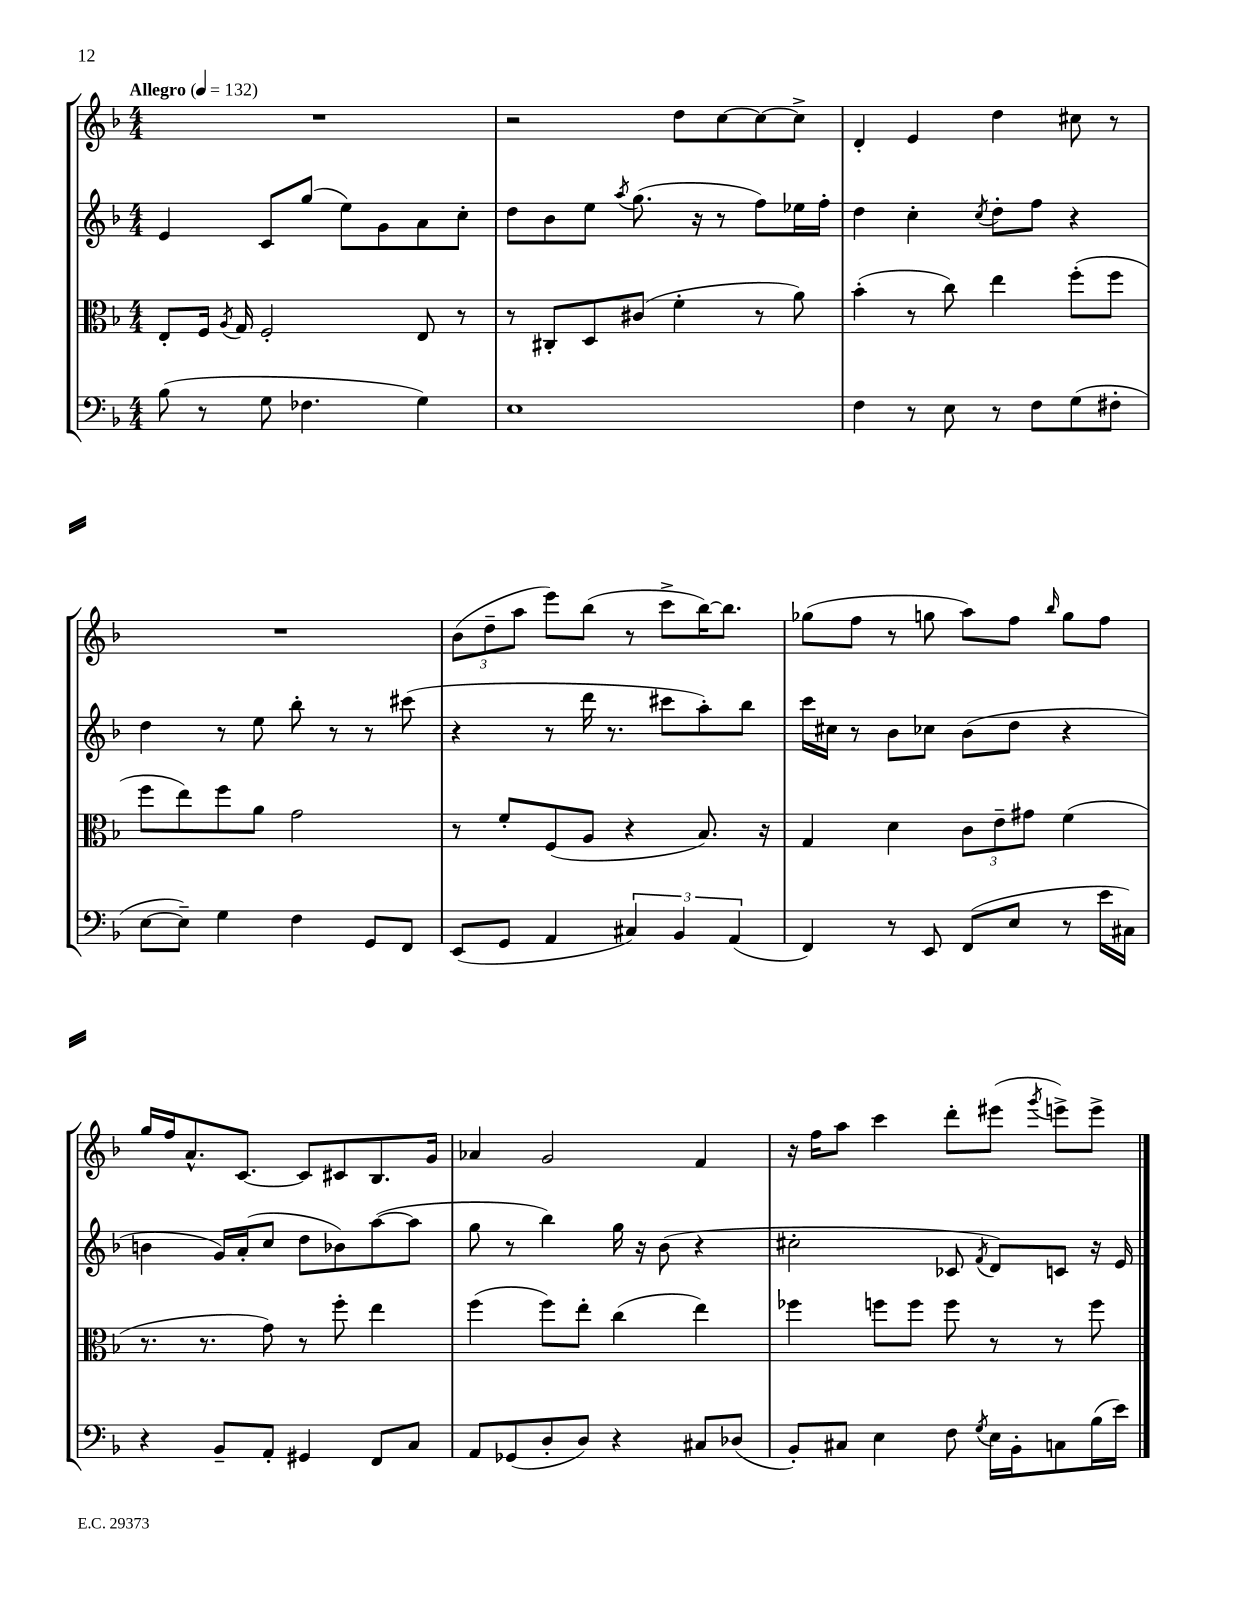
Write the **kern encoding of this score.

**kern	**kern	**kern	**kern
*staff4	*staff3	*staff2	*staff1
*clefF4	*clefC3	*clefG2	*clefG2
*k[b-]	*k[b-]	*k[b-]	*k[b-]
*M4/4	*M4/4	*M4/4	*M4/4
*MM132	*MM132	*MM132	*MM132
(8B-	8E'	4e	1r
8r	16F	.	.
.	8qA	.	.
.	16G	.	.
8G	2F'	8c	.
4.F-	.	(8gg	.
.	.	8ee)	.
.	.	8g	.
4G)	8E	8a	.
.	8r	8cc'	.
=	=	=	=
1E	8r	8dd	2r
.	8C#'	8b-	.
.	8D	8ee	.
.	.	8qaa	.
.	(8c#	(8.gg	.
.	4f'	.	8dd
.	.	16r	.
.	.	8r	[8cc
.	8r	8ff)	8cc_
.	8a)	16ee-	8cc^]
.	.	16ff'	.
=	=	=	=
4F	(4b-'	4dd	4d'
8r	8r	4cc'	4e
8E	8cc)	.	.
.	.	8qcc	.
8r	4ee	8dd'	4dd
8F	.	8ff	.
(8G	(8ff'	4r	8cc#
8F#'	8ff	.	8r
=	=	=	=
[8E	8ff	4dd	1r
8E~])	8ee)	.	.
4G	8ff	8r	.
.	8a	8ee	.
4F	2g	8bb-'	.
.	.	8r	.
8GG	.	8r	.
8FF	.	(8ccc#	.
=	=	=	=
(8EE	8r	4r	(12b-
.	.	.	12dd~
8GG	8f'	.	.
.	.	.	12aa
4AA	(8F	8r	8eee)
.	8A	16ddd	(8bb-
.	.	8.r	.
6C#)	4r	.	8r
.	.	8ccc#	8ccc^
6BB-	.	.	.
.	8.B-)	8aa')	[16bb-)
.	.	.	8.bb-]
(6AA	.	.	.
.	.	8bb-	.
.	16r	.	.
=	=	=	=
4FF)	4G	16ccc	(8gg-
.	.	16cc#	.
.	.	8r	8ff
8r	4d	8b-	8r
8EE	.	8cc-	8gg
(8FF	12c	(8b-	8aa)
.	12e~	.	.
8E	.	8dd	8ff
.	12g#	.	.
.	.	.	16qqbb-
8r	(4f	4r	8gg
16e	.	.	8ff
16C#)	.	.	.
=	=	=	=
4r	8.r	4b	16gg
.	.	.	16ff
.	.	.	8.a^^
.	8.r	.	.
8BB-~	.	16g)	.
.	.	(16a'	[8.c
8AA'	8g)	8cc	.
4GG#	8r	8dd	8c]
.	8ff'	8b-)	8c#
8FF	4ee	([8aa	8.B-
8C	.	8aa]	.
.	.	.	16g
=	=	=	=
8AA	(4ff	8gg	4a-
(8GG-	.	8r	.
8D'	8ff)	4bb-)	2g
8D)	8ee'	.	.
4r	(4cc	16gg	.
.	.	16r	.
.	.	(8b-	.
8C#	4ee)	4r	4f
(8D-	.	.	.
=	=	=	=
8BB-')	4ff-	2cc#'	16r
.	.	.	16ff
8C#	.	.	8aa
4E	8ff	.	4ccc
.	8ff	.	.
8F	8ff	8c-	8ddd'
8qG	.	8qf	.
16E	8r	8d)	(8eee#
16BB-'	.	.	.
.	.	.	8qggg
8C	8r	8c	8eee^)
(16B-	8ff	16r	8eee^
16e)	.	16e	.
==	==	==	==
*-	*-	*-	*-
